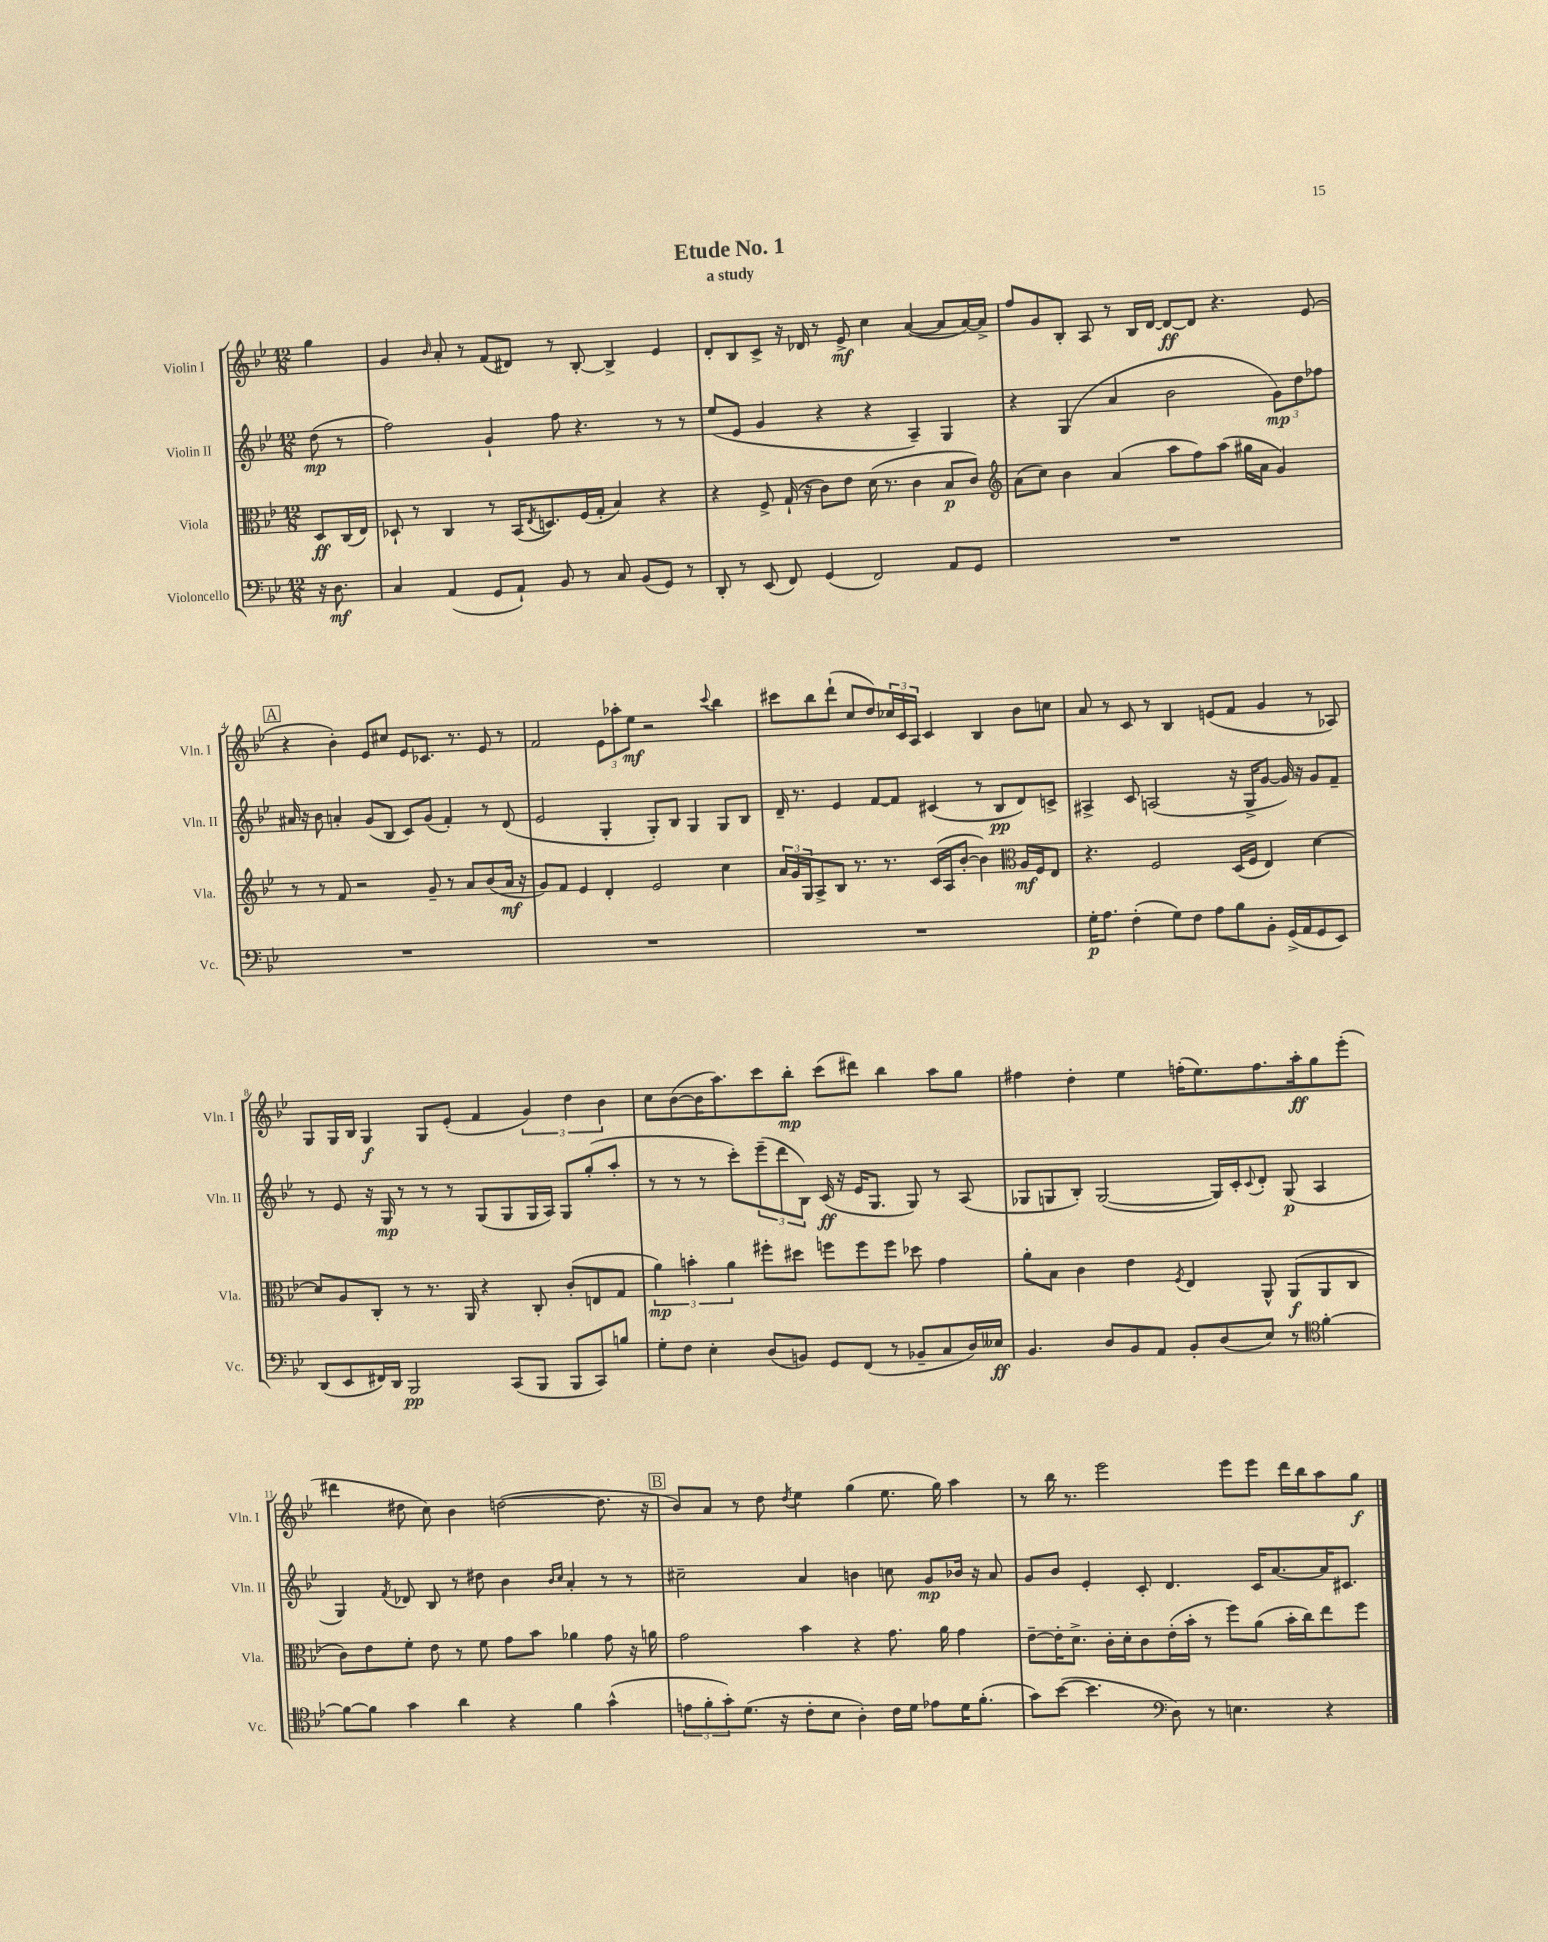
\header { title = "Etude No. 1" subtitle = "a study" }
<<
\new StaffGroup <<
\new Staff = "s0" \with { instrumentName = "Violin I" shortInstrumentName = "Vln. I" } {
    \clef treble \key bes \major \numericTimeSignature \time 12/8 \partial 4
    g''4 |
    g'4 \grace { bes'16 } a'8-. r8 f'8( dis'8) r8 bes8~-. bes4-> ees'4 |
    d'8-. bes8 c'8-> r16 des'16 r8 ees'8->\mf c''4 a'4~( a'8 a'16~) a'16-> |
    f''8 g'8 bes8-. a8 r8 bes16 d'16~ d'8~\ff d'8 r4. ees'8( |
    \mark \markup { \box "A" } r4 bes'4-.) ees'8 cis''8 ees'8 ces'8. r8. ees'8 r8 |
    f'2 \tuplet 3/2 { ees'8 aes''8-. ees''8\mf } r2 \appoggiatura { c'''8 } bes''4 |
    cis'''8 bes''8 d'''8-!( c''8 d''8) \tuplet 3/2 { ces''16 c'16 a16 } c'4 bes4 bes'8 c''8 |
    a'8 r8 c'8 r8 bes4 e'8( f'8 g'4 r8 aes8) |
    g8 g16 bes16 g4\f g8 ees'8-.( f'4 \tuplet 3/2 { g'4) d''4 bes'4 } |
    c''8 bes'8~( bes'16 a''8.) c'''8 bes''8-.\mp c'''8( dis'''8) bes''4 a''8 g''8 |
    fis''4 d''4-. ees''4 f''16-.( ees''8.) f''8. a''16-.\ff g''8 ees'''8-.( |
    dis'''4 dis''8 c''8) bes'4 d''2~( d''8. r16 |
    \mark \markup { \box "B" } bes'8) a'8 r8 d''8 \acciaccatura { d''8 } ees''4 g''4( ees''8. g''16) a''4 |
    r8 bes''16 r8. ees'''2 ees'''8 ees'''8 d'''16 bes''16 a''8 g''8\f \bar "|." |
}
\new Staff = "s1" \with { instrumentName = "Violin II" shortInstrumentName = "Vln. II" } {
    \clef treble \key bes \major \numericTimeSignature \time 12/8 \partial 4
    d''8\mp( r8 |
    f''2) g'4-! f''8 r4. r8 r8 |
    ees''8( ees'8 g'4 r4 r4 a4--) g4 |
    r4 g4( a'4 bes'2 \tuplet 3/2 { g'8\mp) d''8 fes''8 } |
    \mark \markup { \box "A" } ais'16 r16 bes'8 a'4-. g'8( bes8 c'8) g'8( f'4-.) r8 d'8( |
    ees'2 g4-. g8-.) bes8 g4 g8 bes8 |
    d'16-- r8. ees'4 f'8~ f'8 cis'4( r8 bes8\pp d'8) c'8-> |
    ais4-> c'8 a2( r16 g16-> g'8~ g'16) r16 g'8 f'8-- |
    r8 ees'8 r16 g16\mp r8 r8 r8 g8( g8 g16 a16) g8 g''8-.( a''8-. |
    r8 r8 r8 c'''8-.) \tuplet 3/2 { ees'''8--( d'''8 bes8) } c'16\ff( r16 ees'16 g8. g8) r8 a8( |
    ges8 g8 bes8-.) g2~( g16) c'16-. \appoggiatura { c'8 } d'8-. g8\p( a4 |
    g4) \acciaccatura { f'8 } des'8 bes8 r8 dis''8 bes'4 \grace { bes'16 c''16 } a'4-. r8 r8 |
    \mark \markup { \box "B" } cis''2-- a'4 b'4 c''8 g'8\mp bes'16 r16 a'8 |
    g'8 bes'8 ees'4-. c'8-. d'4. c'16 a'8.~ a'16 cis'8. \bar "|." |
}
\new Staff = "s2" \with { instrumentName = "Viola" shortInstrumentName = "Vla." } {
    \clef alto \key bes \major \numericTimeSignature \time 12/8 \partial 4
    d8\ff c16( ees16) |
    des8-! r8 c4 r8 bes,16( \acciaccatura { ees8 } d8.) f16( g16-. bes4) r4 |
    r4 f8-> g16-!( r16 c'8) ees'8 d'16( r8. c'4 bes8\p c'8) |
    \clef treble a'8( c''8) bes'4 a'4( a''8 f''8) a''8( gis''16 a'16 g'4) |
    \mark \markup { \box "A" } r8 r8 f'8 r2 g'8-- r8 a'8 bes'8( a'16\mf r16 |
    g'8) f'8 ees'4 d'4-. ees'2 c''4 |
    \tuplet 3/2 { a'16 g'16 g16 } a8-> bes8 r8. r8. c'16( a16 bes'8~-. bes'4) \clef alto a16\mf f16 ees8 |
    r4. f2 d16( f16 ees4) d'4~ |
    d'8 a8 c8-. r8 r8. a,16 r4 c8-. c'8-.( e8 g8 |
    \tuplet 3/2 { a'4\mp) b'4-. a'4 } fis''8-. dis''8 f''8 f''8 f''8 des''8 g'4 |
    a'8-. bes8 c'4 ees'4 \acciaccatura { f8 } ees4 a,8-^ a,8\f( a,8 c8 |
    c'8) ees'8 f'8-. ees'8 r8 f'8 g'8 bes'8 aes'4 g'8 r16 a'16 |
    \mark \markup { \box "B" } g'2 bes'4 r4 g'8. a'16 g'4 |
    ees'8~-- ees'16-. d'8.-> c'16-. d'16-. c'8 ees'16-.( bes'16-. r8 f''8) a'8( bes'16-. c''16) ees''8 f''8 \bar "|." |
}
\new Staff = "s3" \with { instrumentName = "Violoncello" shortInstrumentName = "Vc." } {
    \clef bass \key bes \major \numericTimeSignature \time 12/8 \partial 4
    r16 d8.\mf |
    c4 a,4( g,8 a,8-!) bes,8 r8 c8 bes,8( g,8) r8 |
    d,8-. r8 ees,8( f,8) g,4( f,2) a,8 g,8 |
    R1. |
    \mark \markup { \box "A" } R1. |
    R1. |
    R1. |
    g16-.\p a8. f4-.( g8) f8 a8 bes8 bes,8-. g,16->( a,16 g,8 ees,8) |
    d,8( ees,8 fis,16) d,16 bes,,2\pp c,8( bes,,8 bes,,8 c,8) b8 |
    g8-. f8 ees4-. d8( b,8) g,8 f,8( r8 bes,8-- c8 d16) eeses16\ff |
    bes,4. d8 bes,8 a,8 bes,8-. d8( ees8) r8 \clef tenor f'4~-. |
    f'8~ f'8 g'4 a'4 r4 f'4 g'4-^( |
    \mark \markup { \box "B" } \tuplet 3/2 { e'8 f'8-. g'8-.) } d'8.( r16 c'8-. bes8 a4-.) c'16 d'16 ees'8 d'16 f'8.-.( |
    g'8) bes'8~( bes'4. \clef bass d8) r8 e4. r4 \bar "|." |
}
>>
>>
